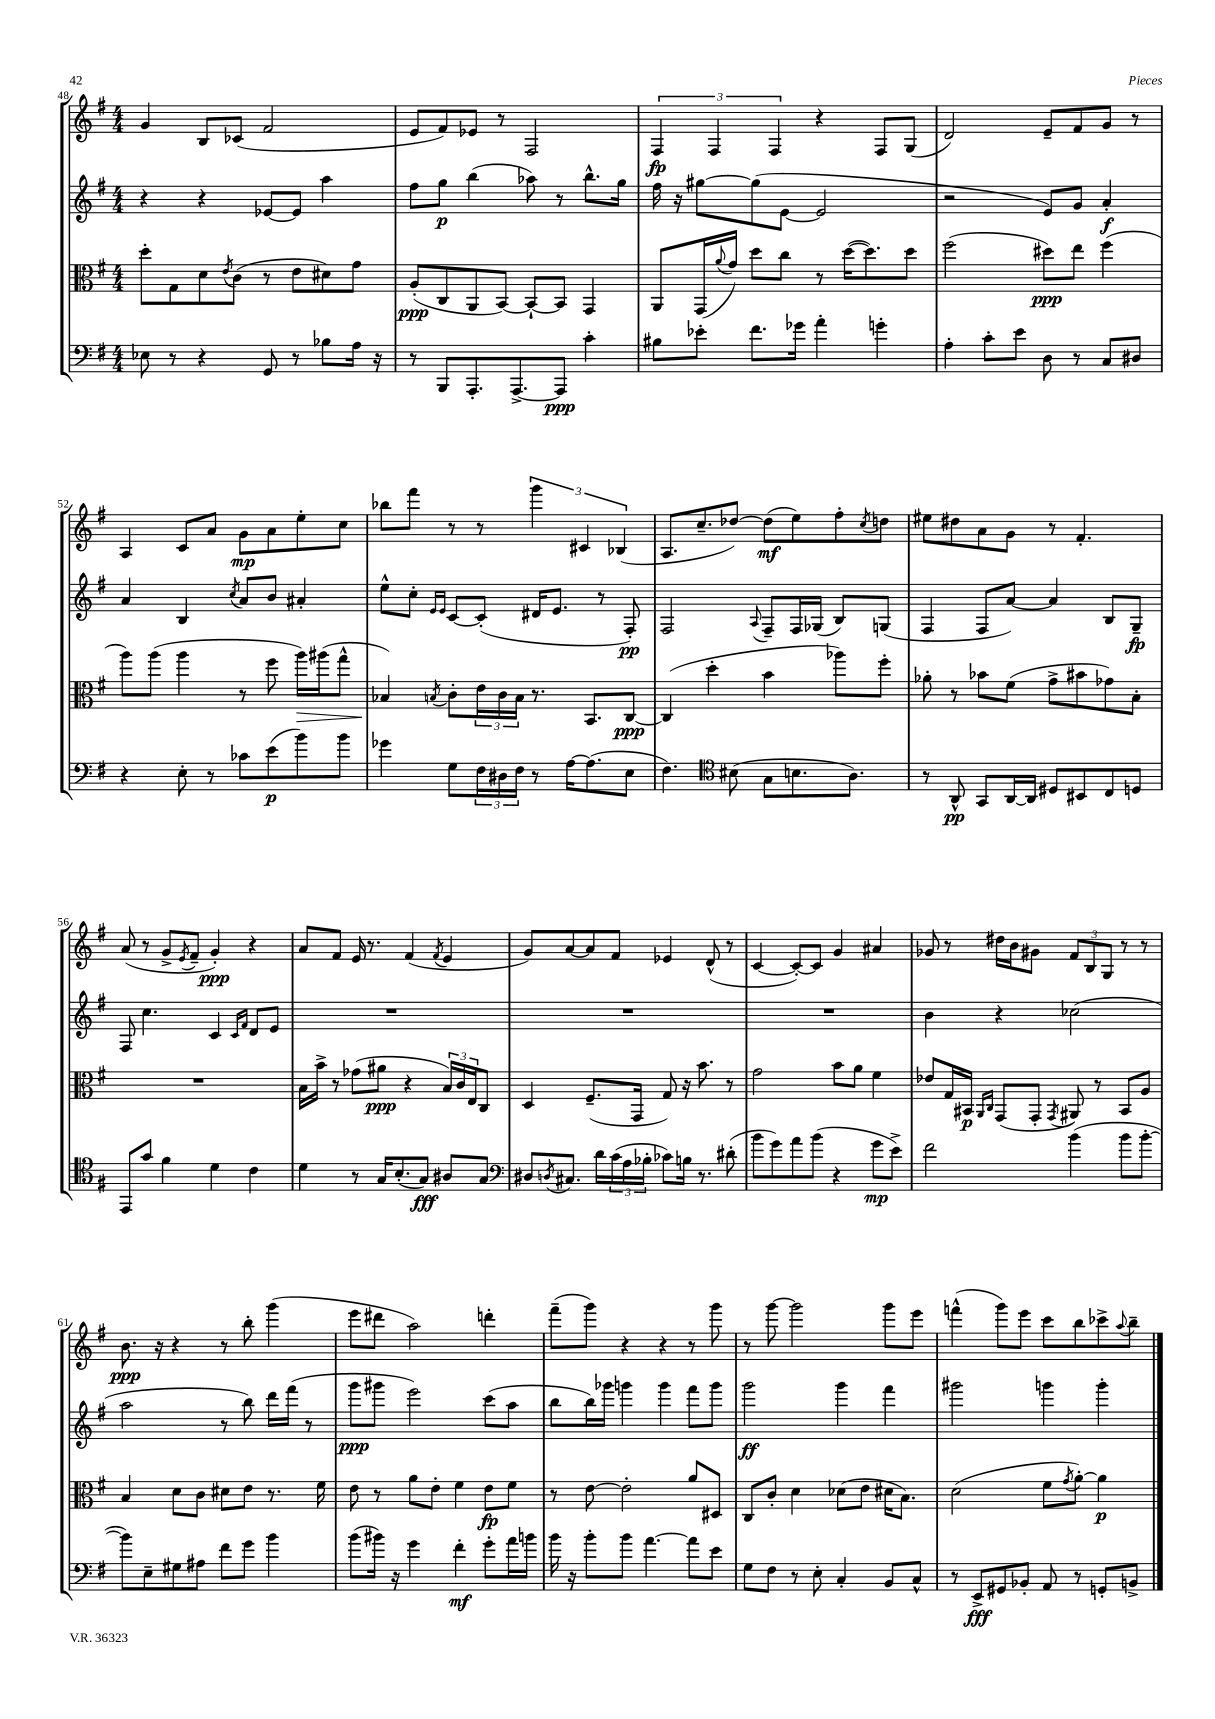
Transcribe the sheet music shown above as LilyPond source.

<<
\new StaffGroup <<
\new Staff = "s0" {
    \clef treble \key g \major \numericTimeSignature \time 4/4
    g'4 b8 ces'8( fis'2 |
    e'8 fis'8) ees'8 r8 fis2 |
    \tuplet 3/2 { fis4\fp fis4 fis4 } r4 fis8 g8( |
    d'2) e'8-- fis'8 g'8 r8 |
    a4 c'8 a'8 g'8\mp a'8 e''8-. c''8 |
    bes''8 fis'''8 r8 r8 \tuplet 3/2 { g'''4 cis'4 bes4( } |
    a8. c''8.-- des''8~) des''8\mf( e''8) fis''8-. \acciaccatura { c''8 } d''8 |
    eis''8 dis''8 a'8 g'8 r8 fis'4.-. |
    a'8( r8 g'8-> \acciaccatura { e'8 } fis'8-- g'4-.\ppp) r4 |
    a'8 fis'8 e'16 r8. fis'4( \acciaccatura { fis'8 } e'4 |
    g'8) a'8~ a'8 fis'8 ees'4 d'8-^( r8 |
    c'4~ c'8~-.) c'8 g'4 ais'4 |
    ges'8 r8 dis''16 b'16 gis'8 \tuplet 3/2 { fis'8 b8 g8 } r8 r8 |
    b'8.\ppp r16 r4 r8 b''8-. g'''4( |
    e'''8 dis'''8 a''2) d'''4-. |
    fis'''8--( g'''8) r4 r4 r8 g'''8 |
    r8 g'''8~ g'''2 g'''8 e'''8 |
    f'''4-^( g'''8) e'''8 c'''8 b''8 ces'''8-> \appoggiatura { a''8 } b''8-- \bar "|." |
}
\new Staff = "s1" {
    \clef treble \key g \major \numericTimeSignature \time 4/4
    r4 r4 ees'8~ ees'8 a''4 |
    fis''8 g''8\p b''4( aes''8) r8 b''8.-^ g''16 |
    fis''16 r16 gis''8~ gis''8( e'8~ e'2 |
    r2 e'8) g'8 a'4-.\f |
    a'4 b4 \acciaccatura { c''8 } a'8 b'8 ais'4-. |
    e''8-^ c''8-. \grace { e'16 e'16 } c'8~ c'8-.( dis'16 e'8. r8 fis8-.\pp) |
    fis2 \appoggiatura { a8 } fis8-- fis16 ges16( b8) g8( |
    fis4 fis8 a'8~) a'4 b8 g8--\fp |
    fis8 c''4. c'4 \grace { c'16 fis'16 } d'8 e'8 |
    R1 |
    R1 |
    R1 |
    b'4 r4 ces''2( |
    a''2 r8 b''8) d'''16 fis'''16( r8 |
    g'''8\ppp gis'''8 e'''2) c'''8( a''8 |
    b''8 b''16) ges'''16 g'''4 g'''4 fis'''8 g'''8 |
    g'''2\ff g'''4 fis'''4 |
    gis'''2 g'''4 g'''4-. \bar "|." |
}
\new Staff = "s2" {
    \clef alto \key g \major \numericTimeSignature \time 4/4
    d''8-. g8 d'8 \acciaccatura { e'8 } c'8( r8 e'8 dis'8) g'8 |
    a8-.\ppp( c8 a,8 b,8~) b,8~-! b,8 g,4 |
    a,8 g,16( \appoggiatura { a'8 } g'16) d''8 c''8 r8 d''16~( d''8.) d''8 |
    fis''2( dis''8\ppp) e''8 fis''4( |
    a''8) a''8( a''4 r8 fis''8 a''16\>) ais''16( g''8-^ |
    bes4\!) \acciaccatura { b8 } c'8-. \tuplet 3/2 { e'16 c'16 b16 } r8. b,8. c8~\ppp |
    c4( d''4-. b'4 aes''8) fis''8-. |
    aes'8-. r8 bes'8 fis'8( g'8-> bis'8 ges'8) b8-. |
    R1 |
    b16 b'16-> r8 ges'8( ais'8\ppp r4 \tuplet 3/2 { b16) c'16 e16 } c8 |
    d4 fis8.--( g,16 g8) r16 b'8. r8 |
    g'2 b'8 a'8 fis'4 |
    ees'8 g16 bis,16\p \grace { a,16 c16 } g,8( g,8-. \acciaccatura { g,8 } ais,8) r8 bis,8 a8 |
    b4 d'8 c'8 dis'8 e'8 r8. fis'16 |
    e'8 r8 a'8 e'8-. fis'4 e'8\fp fis'8 |
    r8 e'8~ e'2-. a'8 dis8 |
    c8 c'8-. d'4 des'8( e'8 dis'16 b8.) |
    d'2( fis'8 \acciaccatura { g'8 } a'8~-.) a'4\p \bar "|." |
}
\new Staff = "s3" {
    \clef bass \key g \major \numericTimeSignature \time 4/4
    ees8 r8 r4 g,8 r8 bes8 a16 r16 |
    r8 b,,8 a,,8.-. a,,8.~-> a,,8\ppp c'4-. |
    bis8 ees'8-. fis'8. ges'16 a'4-. g'4-. |
    a4-. c'8-. e'8 d8 r8 c8 dis8 |
    r4 e8-. r8 ces'8 e'8\p( b'8) b'8 |
    ges'4 g8 \tuplet 3/2 { fis16 dis16 fis16 } r8 a16~ a8.( e8 |
    fis4.) \clef tenor bis8( g8 b8. a8.) |
    r8 a,8-^\pp g,8 a,16~ a,16 dis8 bis,8 c8 d8 |
    e,8 g'8 fis'4 d'4 c'4 |
    d'4 r8 g16 b8.-.( g8\fff) ais8 g8 |
    \clef bass dis8 \acciaccatura { d8 } cis8. d'16 \tuplet 3/2 { c'16( a16 bes16-. } ces'8) b16 r8. dis'8-.( |
    b'8 g'8) a'8 b'8( r4 g'8\mp e'8->) |
    fis'2 b'4( b'8 b'8~-. |
    b'8) e8-- gis8 ais8 fis'8 g'8 b'4 |
    b'8( bis'16) r16 g'4 fis'4-.\mf g'8-. a'16 b'16 |
    b'16 r16 b'8-. b'8 a'4.~ a'8 e'8 |
    g8 fis8 r8 e8-. c4-. b,8 c8-^ |
    r8 e,8->\fff gis,8 bes,8-. a,8 r8 g,8-. b,8-> \bar "|." |
}
>>
>>
\layout { \context { \Score currentBarNumber = #48 } }
